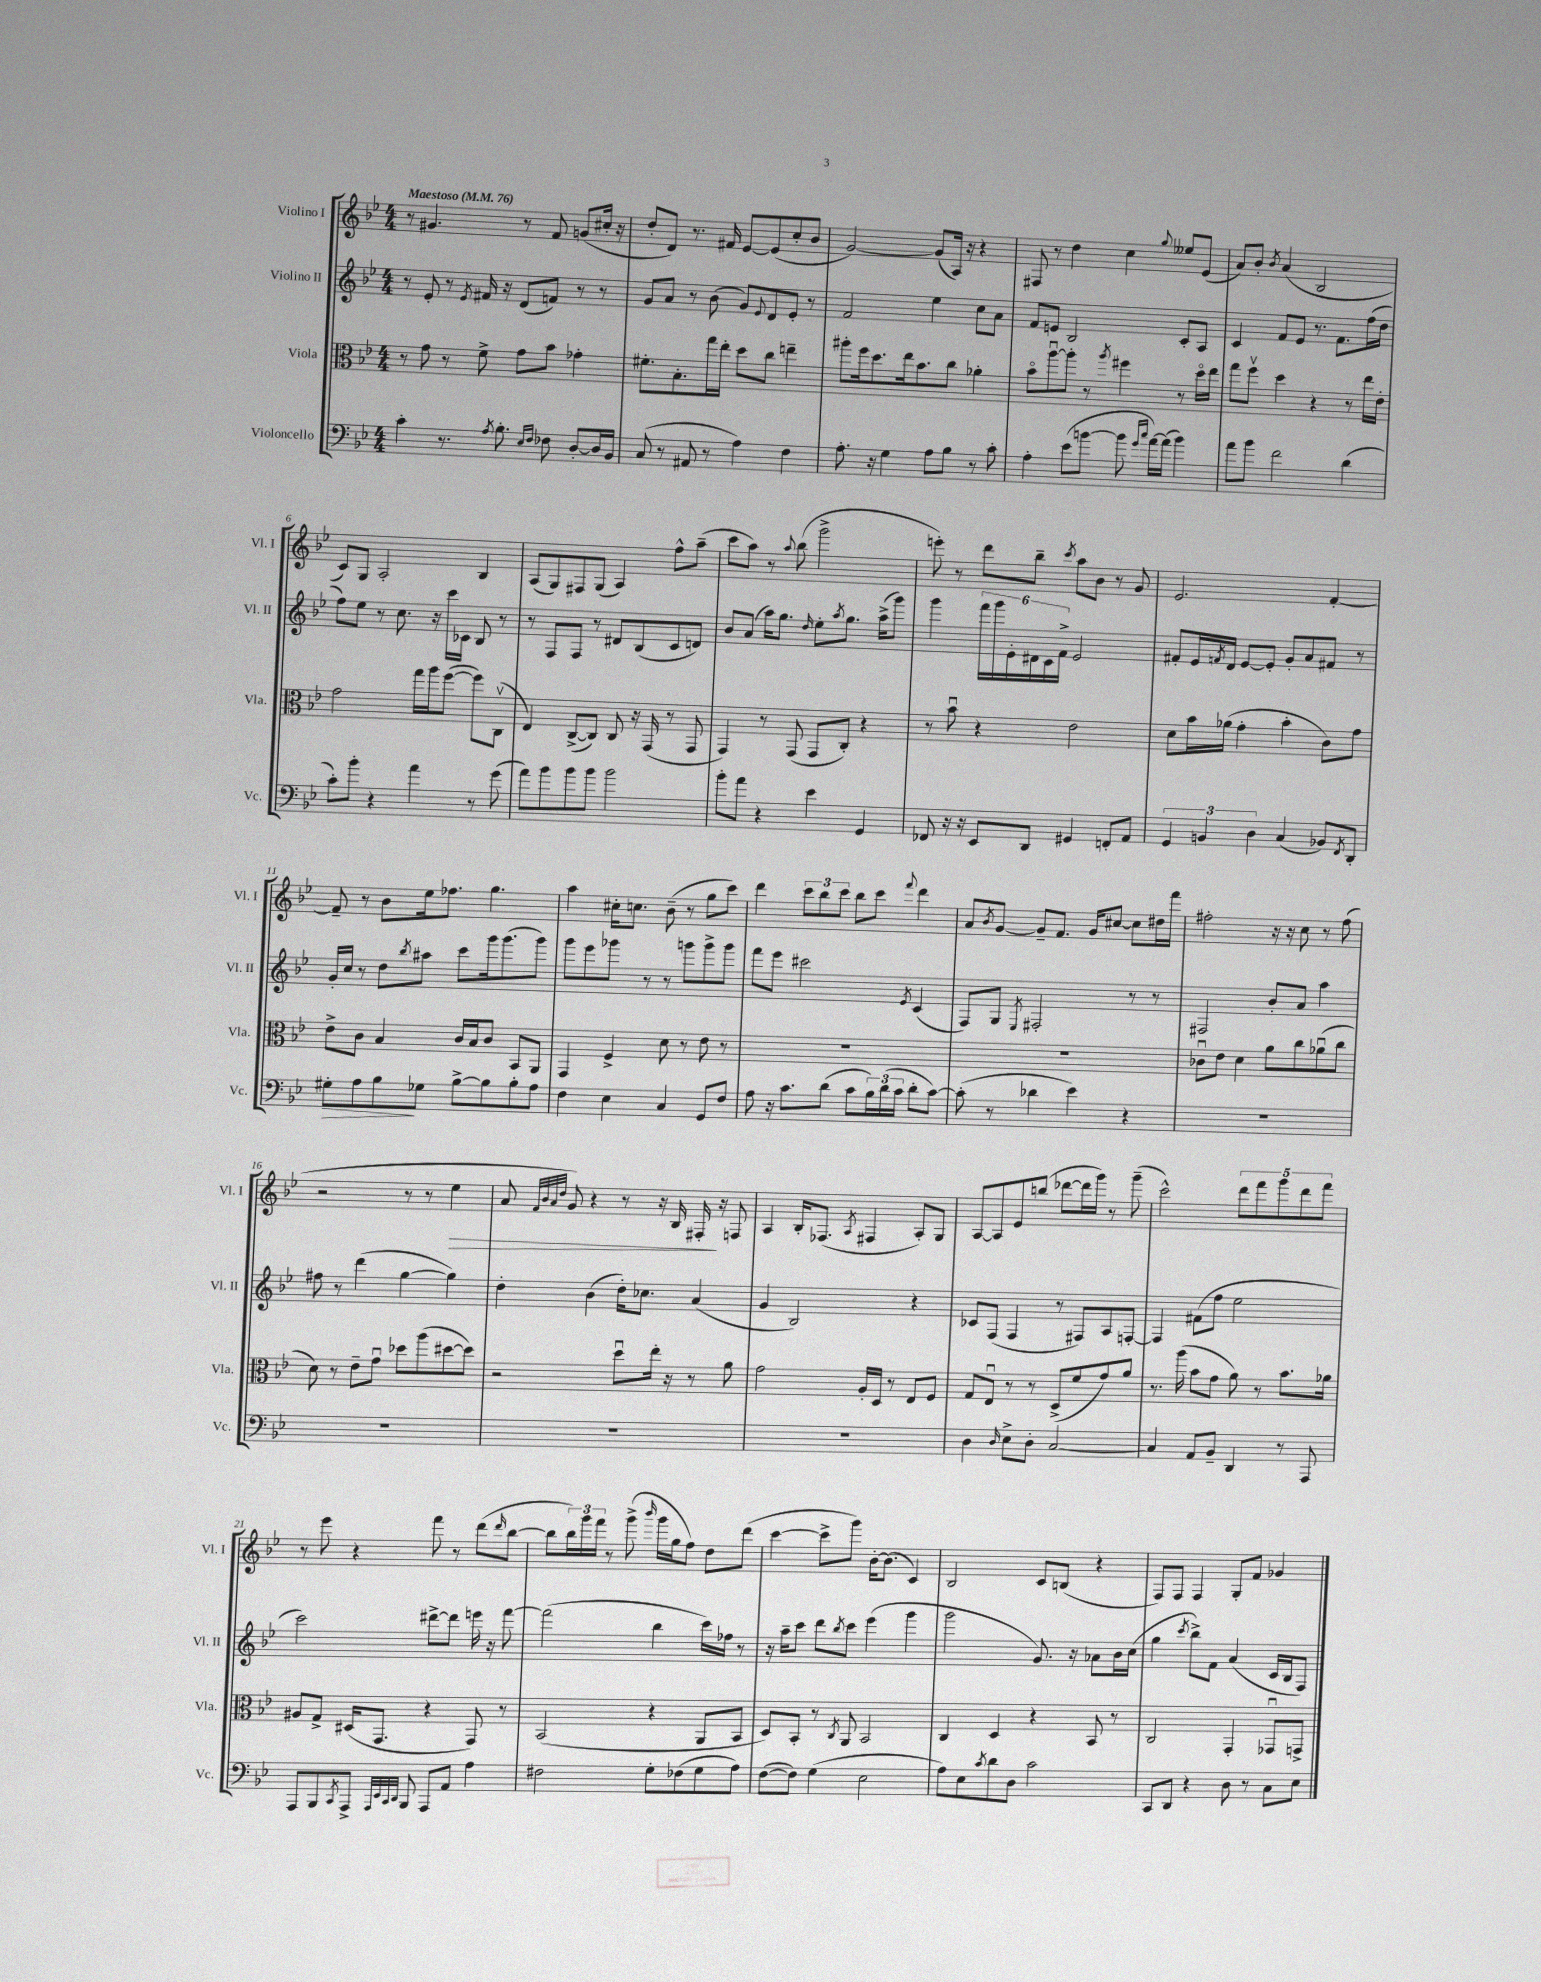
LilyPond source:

<<
\new StaffGroup <<
\new Staff = "s0" \with { instrumentName = "Violino I" shortInstrumentName = "Vl. I" } {
    \clef treble \key bes \major \numericTimeSignature \time 4/4 \tempo "Maestoso" 4 = 76
    r8 gis'4. r8 f'8 g'8( cis''16-. r16 |
    d''8-. d'8) r8. fis'16 ees'8~ ees'8( c''8-. bes'8 |
    g'2~) g'8( a16) r16 r4 |
    fis8 r8 d''4 c''4 \appoggiatura { g''8 } eeses''8 ees'8( |
    a'8) bes'8-. \acciaccatura { bes'8 } a'4( bes2 |
    c'8) g8 a2-. bes4 |
    a8( g8) fis8 g8( a4) f''8-^ a''8--( |
    c'''8 a''8) r8 \appoggiatura { a''8 } bes''8( g'''2-> |
    e'''8-.) r8 d'''8 bes''8-- \acciaccatura { c'''8 } a''8 bes'8 r8 g'8 |
    ees'2. f'4~-. |
    f'8-- r8 bes'8 ees''16 fes''8. g''4. |
    a''4 cis''16-. c''8. bes'8--( r8 g''8 c'''8) |
    d'''4 \tuplet 3/2 { c'''8 bes''8 c'''8 } bes''8 c'''8 \appoggiatura { f'''8 } d'''4 |
    a'8 \acciaccatura { bes'8 } g'8~ g'8-- f'8. g'16 cis''8~ cis''8 dis''16 f'''16 |
    fis''2-. r16 r16 c''8 r8 fis''8( |
    r2 r8 r8 ees''4\> |
    a'8 \grace { f'32 bes'32 a'32 d''32 } g'8) r4 r8 r16 bes16 fis16-.\! r16 f8 |
    a4 bes16-. fes8.( \acciaccatura { a8 } fis4 a8-.) g8 |
    a8~ a8 ees'8 b''8( des'''8~ des'''16 g'''16) r8 g'''8--( |
    c'''2-^) \tuplet 5/4 { d'''8 f'''8 g'''8 d'''8 f'''8 } |
    r8 ees'''8 r4 f'''8 r8 d'''8( \grace { d'''16 } bes''8~ |
    bes''8 \tuplet 3/2 { bes''16) g'''16 f'''16 } r8 g'''8->( \grace { bes'''16 } g'''16 g''16 f''8) d''8 d'''8( |
    c'''4~ c'''8-> g'''8) bes'16~-. bes'8.( c'4) |
    bes2 c'8 b8( r4 |
    f8) f8 f4 g8-. f'8 ges'4 \bar "|." |
}
\new Staff = "s1" \with { instrumentName = "Violino II" shortInstrumentName = "Vl. II" } {
    \clef treble \key bes \major \numericTimeSignature \time 4/4
    r8 ees'8-. r8 \acciaccatura { ees'8 } fis'16 r16 d'8( f'8) r8 r8 |
    g'8 a'8 r8 bes'8( g'8) \appoggiatura { ees'8 } d'8 ees'8-. r8 |
    f'2 ees''4 c''8 a'8 |
    f'8 e'8 bes2 c'8-. a8 |
    c'4 f'8 ees'8 r8. f'8. f''16( d''16 |
    f''8) ees''8 r8 c''8. r16 c'''16 ces'16 bes8 r8 |
    r8 f8 f8 r8 dis'8 bes8( c'8 d'8) |
    bes'8 a'8( a''16) g''8. \grace { d''16 } ees''8-. \acciaccatura { a''8 } g''8. a''16->( g'''8) |
    g'''4 \tuplet 6/4 { f'''16 g'''16 ees'16-. dis'16 c'16 f'16-> } ees'2 |
    fis'8-. ees'16 \acciaccatura { f'8 } d'16 ees'8~ ees'8-. g'8-. a'8 fis'8 r8 |
    g'16-. c''16 r8 d''8 \acciaccatura { bes''8 } ais''8 c'''8 g'''16 g'''8.( g'''8) |
    g'''8 ees'''8 ges'''8 r8 r8 g'''8 g'''8-> g'''8 |
    f'''8 ees'''8 cis'''2 \acciaccatura { ees'8 } c'4( |
    f8) g8 \acciaccatura { ees8 } fis2-. r8 r8 |
    fis2 bes'8-. a'8 a''4 |
    fis''8 r8 d'''4( g''4~ g''4) |
    d''4-. bes'4( d''16-.) ces''8. a'4( |
    g'4 bes2) r4 |
    ces'8 f8( f4 r8 fis8) a8 f8~-. |
    f4 fis'8( f''8 ees''2 |
    c'''2) dis'''8~-> dis'''8 e'''16 r16 f'''8~ |
    f'''2( bes''4 c'''16) fes''16 r8 |
    r16 a''16-- c'''8 d'''8 \acciaccatura { bes''8 } c'''8 ees'''4( g'''4 |
    g'''2 g'8.) r16 aes'8 bes'16 c''16( |
    g''4 \acciaccatura { c'''8 } bes''8->) f'8 a'4( c'16 bes16 f8) \bar "|." |
}
\new Staff = "s2" \with { instrumentName = "Viola" shortInstrumentName = "Vla." } {
    \clef alto \key bes \major \numericTimeSignature \time 4/4
    r8 g'8 r8 f'8-> g'8 bes'8 ges'4-. |
    fis'8.-. bes8.-. g''16 ees''16-. d''8 c''8 e''4-- |
    ais''8-. f''16 d''8. ees''16 bes'8. c''8 aes'4-. |
    bes'8\flageolet a''8~\downbow a''8-. r8 \acciaccatura { a''8 } fis''4 r8 d''16\flageolet ees''16 |
    g''8 f''8\upbow d''4 r4 r8 ees''16 ees'16-. |
    g'2 g''16 a''16 f''8~( f''8) c8\upbow( |
    ees4) c8~->( c8) c8 r16 g,16( r8 g,8 |
    g,4) r8 g,8( g,8 c8-.) r4 |
    r8 bes'8\downbow r4 ees'2 |
    d'8 bes'16 aes'16( g'4-. bes'4-. c'8) g'8 |
    ees'8-> c'8 bes4 c'16 bes16 c'8 bes,8 a,8 |
    g,4 f4-> d'8 r8 ees'8 r8 |
    R1 |
    R1 |
    ces'8\downbow ees'8 d'4 a'8 c''8 aes'8\downbow( c''8 |
    d'8) r8 ees'8-- g'8\downbow des''8 a''8( dis''8~ dis''8) |
    r2 d''8\downbow ees''16-. r16 r8 a'8 |
    g'2 a16-. d16 r8 ees8 f8 |
    g8 ees8\downbow r8 r8 d8->( f'8 g'8) a'8 |
    r8. a''16( bes'8 g'8 a'8) r8 bes'8. aes'16 |
    ais8 g8-> dis16( g,8. r4 g,8) r8 |
    bes,2( r4 a,8 bes,8 |
    d8) bes,8-. r8 \acciaccatura { c8 } a,8 bes,2 |
    c4 d4 r4 bes,8 r8 |
    c2 g,4-. ges,8\downbow g,8-> \bar "|." |
}
\new Staff = "s3" \with { instrumentName = "Violoncello" shortInstrumentName = "Vc." } {
    \clef bass \key bes \major \numericTimeSignature \time 4/4
    c'4-. r8. \acciaccatura { a8 } bes8.-. \grace { ees16 f16 } fes8 d8~-. d16 bes,16 |
    c8( r8 ais,8 r8 a4) f4 |
    a8.-. r16 g4 a8 bes8 r8 c'8-. |
    a4-. ees'8( b'8~ b'8 \grace { g'16 c''16 } a'16~) a'16( b'4) |
    a'8 bes'8 f'2 d'4( |
    c'8-.) bes'8-. r4 a'4 r8 g'8( |
    a'8) bes'8 bes'8 bes'8 bes'2 |
    bes'8-. a'8 r4 ees'4 g,4 |
    fes,8 r16 r16 ees,8 d,8 gis,4 f,8-. a,8 |
    \tuplet 3/2 { g,4 b,4 d4 } c4( bes,8) \acciaccatura { f,8 } d,8-. |
    gis8-.\> a8 bes8\! ges8 bes8~-> bes8 bes8-. a8 |
    f4 ees4 c4 g,8 f8 |
    a8 r16 c'8. d'8( c'8 \tuplet 3/2 { bes16) d'16( c'16 } d'8-. c'8~) |
    c'8-.( r8 des'4 ees'4) r4 |
    R1 |
    R1 |
    R1 |
    R1 |
    d4 \grace { d16 } ees8-> d8-. c2~ |
    c4 a,8 bes,8-- d,4 r8 a,,8 |
    a,,8 bes,,8 \acciaccatura { c,8 } a,,8-> \grace { a,,32 ees,32 c,32 d,32 } bes,,8 a,,8 a,8 a4 |
    fis2 g8-. fes8( g8 a8) |
    f8~( f8) g4( ees2 |
    a8) ees8 \acciaccatura { c'8 } d'8 d8 c'2 |
    c,8 d,8 r4 d8 r8 c8 ees8 \bar "|." |
}
>>
>>
